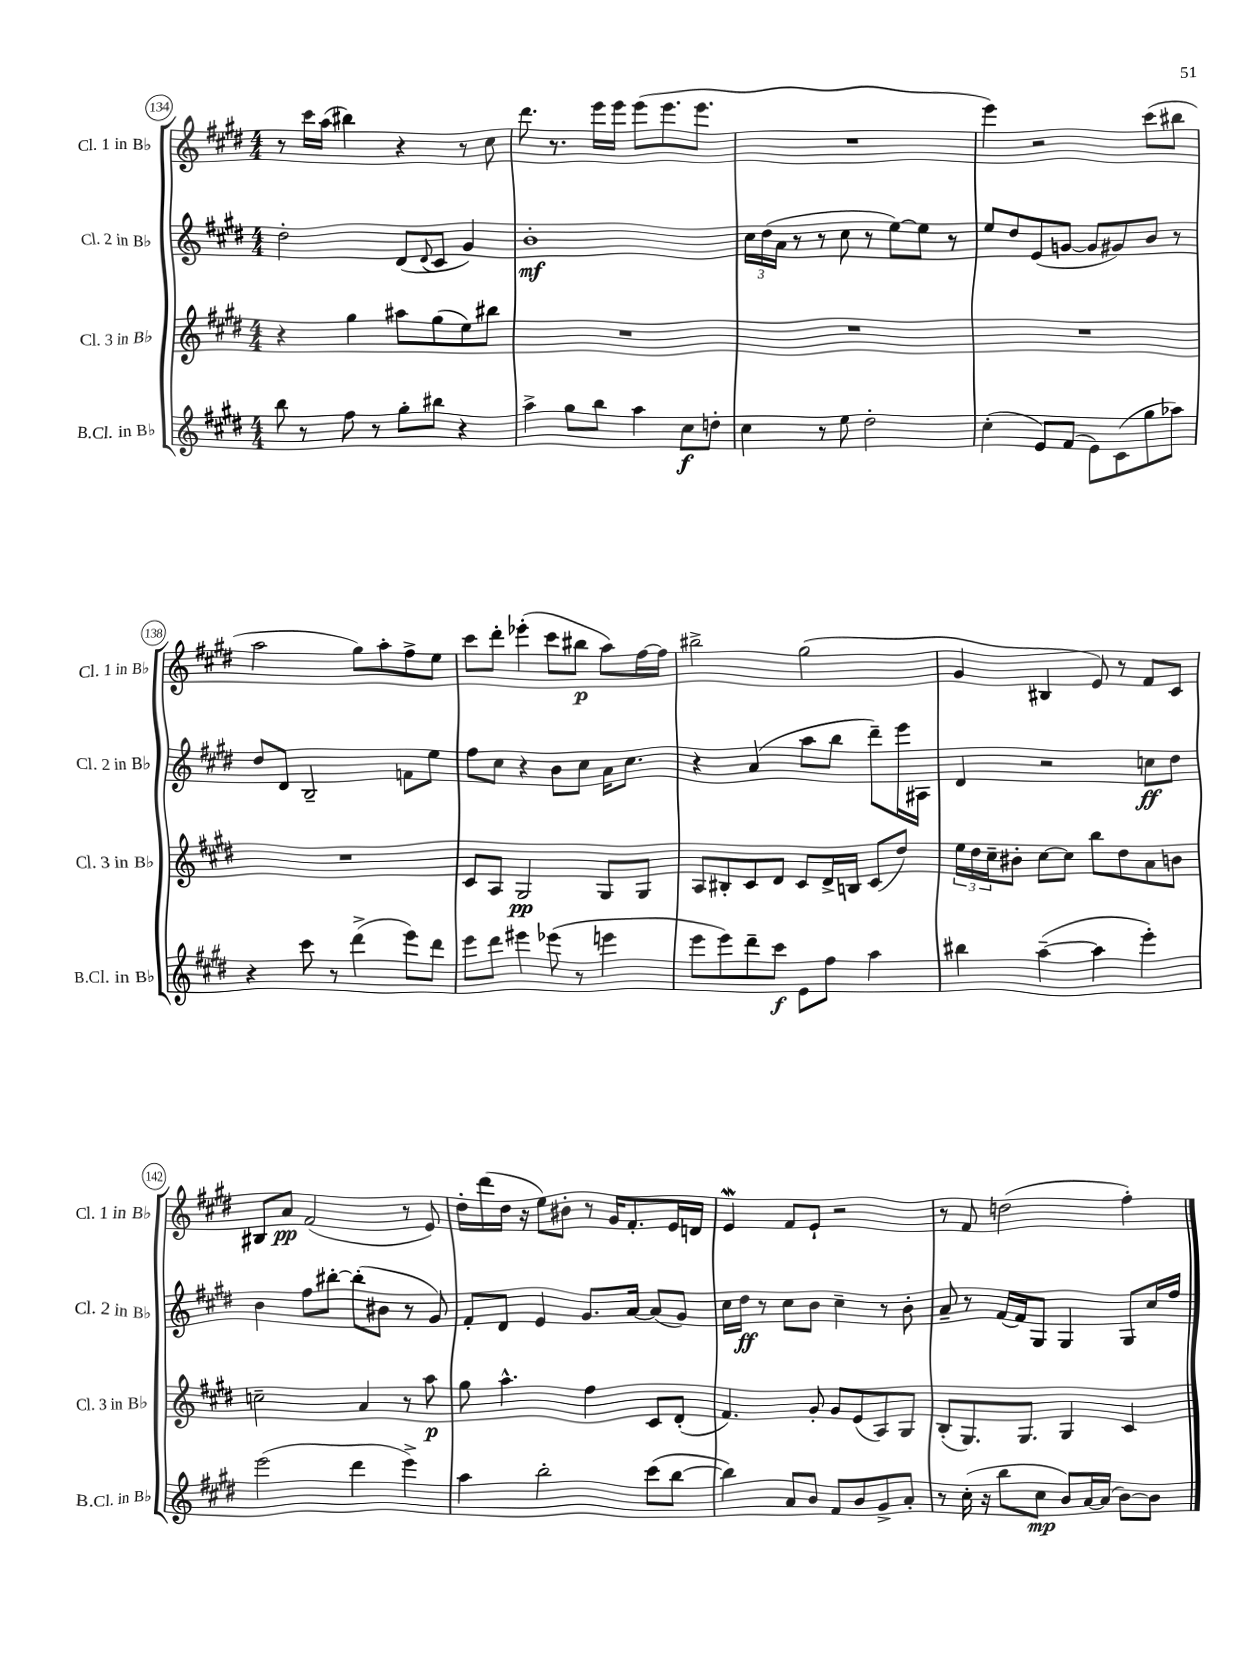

**kern	**dynam	**kern	**dynam	**kern	**dynam	**kern	**dynam
*part4	*part4	*part3	*part3	*part2	*part2	*part1	*part1
*staff4	*staff4	*staff3	*staff3	*staff2	*staff2	*staff1	*staff1
*I"B.Cl. in B♭	*	*I"Cl. 3 in B♭	*	*I"Cl. 2 in B♭	*	*I"Cl. 1 in B♭	*
*I'B.Cl. in B♭	*	*I'Cl. 3 in B♭	*	*I'Cl. 2 in B♭	*	*I'Cl. 1 in B♭	*
*clefG2	*	*clefG2	*	*clefG2	*	*clefG2	*
*k[f#c#g#d#]	*	*k[f#c#g#d#]	*	*k[f#c#g#d#]	*	*k[f#c#g#d#]	*
*M4/4	*	*M4/4	*	*M4/4	*	*M4/4	*
=134	=134	=134	=134	=134	=134	=134	=134
8bb\	.	4r	.	2dd#'\	.	8r	.
8r	.	.	.	.	.	16ccc#\LL	.
.	.	.	.	.	.	(16aa\JJ	.
8ff#\	.	4gg#\	.	.	.	4bb#X\)	.
8r	.	.	.	.	.	.	.
8gg#'\L	.	8aa#X\L	.	(8d#/L	.	4r	.
.	.	.	.	8qqd#/	.	.	.
8bb#X\J	.	(8gg#\	.	8c#/J	.	.	.
4r	.	8ee\)	.	4g#/)	.	8r	.
.	.	8bb#X\J	.	.	.	8cc#\	.
=135	=135	=135	=135	=135	=135	=135	=135
4aa^\	.	1r	.	1b'	mf	8.ddd#\	.
.	.	.	.	.	.	8.r	.
8gg#\L	.	.	.	.	.	.	.
8bb\J	.	.	.	.	.	16eee\LL	.
.	.	.	.	.	.	16eee\JJ	.
4aa\	.	.	.	.	.	(8eee\L	.
.	.	.	.	.	.	8.eee\	.
8cc#\L	f	.	.	.	.	.	.
.	.	.	.	.	.	8.eee\J	.
8ddn'\J	.	.	.	.	.	.	.
=136	=136	=136	=136	=136	=136	=136	=136
4cc#\	.	1r	.	24cc#\LL	.	1r	.
.	.	.	.	(24dd#\	.	.	.
.	.	.	.	24a\JJ	.	.	.
.	.	.	.	8r	.	.	.
8r	.	.	.	8r	.	.	.
8ee\	.	.	.	8cc#\	.	.	.
2dd#'\	.	.	.	8r	.	.	.
.	.	.	.	[8ee\L)	.	.	.
.	.	.	.	8ee\J]	.	.	.
.	.	.	.	8r	.	.	.
=137	=137	=137	=137	=137	=137	=137	=137
(4cc#'\	.	1r	.	8ee/L	.	4eee\)	.
.	.	.	.	8dd#/	.	.	.
8e/L)	.	.	.	(8e/	.	2r	.
(8f#/J	.	.	.	[8gn/J	.	.	.
8e\L)	.	.	.	8g/L]	.	.	.
(8c#\	.	.	.	8g#X/)	.	.	.
8gg#\	.	.	.	8b/J	.	(8ccc#\L	.
8aa-X\J)	.	.	.	8r	.	8bb#X\J	.
!!LO:LB:g=z
=138	=138	=138	=138	=138	=138	=138	=138
4r	.	1r	.	8dd#/L	.	2aa\	.
.	.	.	.	8d#/J	.	.	.
8ccc#\	.	.	.	2B~/	.	.	.
8r	.	.	.	.	.	.	.
(4ddd#^\	.	.	.	.	.	8gg#\L)	.
.	.	.	.	.	.	8aa'\	.
8eee\L)	.	.	.	8fn\L	.	8ff#^\	.
8ddd#\J	.	.	.	8ee\J	.	8ee\J	.
=139	=139	=139	=139	=139	=139	=139	=139
8eee\L	.	8c#/L	.	8ff#\L	.	8ccc#\L	.
8ddd#\J	.	8A/J	.	8cc#\J	.	8ddd#'\J	.
4eee#X\	.	2G#/	pp	4r	.	(4eee-X'\	.
(8eee-X\	.	.	.	8b\L	.	8ccc#\L	.
8r	.	.	.	8cc#\J	.	8bb#X\J	p
4eeen\	.	8G#/L	.	16a\KL	.	8aa\L)	.
.	.	.	.	8.cc#\J	.	.	.
.	.	8G#/J	.	.	.	[16ff#\L	.
.	.	.	.	.	.	16ff#\JJ]	.
=140	=140	=140	=140	=140	=140	=140	=140
8eee\L	.	8A/L	.	4r	.	2bb#X^\	.
8eee\)	.	8B#X'/	.	.	.	.	.
8ddd#~\	.	8c#/	.	(4a/	.	.	.
8ccc#\J	f	8d#/J	.	.	.	.	.
8e\L	.	8c#/L	.	8aa\L	.	(2gg#\	.
8ff#\J	.	16d#^/L	.	8bb\J	.	.	.
.	.	16Bn/JJ	.	.	.	.	.
4aa\	.	(8c#/L	.	8ddd#~\L)	.	.	.
.	.	8dd#/J)	.	16eee\L	.	.	.
.	.	.	.	16A#X\JJ	.	.	.
=141	=141	=141	=141	=141	=141	=141	=141
4bb#X\	.	24ee\LL	.	4d#/	.	4g#/	.
.	.	24dd#\	.	.	.	.	.
.	.	24cc#~\J	.	.	.	.	.
.	.	8b#X'\J	.	.	.	.	.
([4aa~\	.	[8cc#\L	.	2r	.	4B#X/	.
.	.	8cc#\J]	.	.	.	.	.
4aa\]	.	8bb\L	.	.	.	8e/)	.
.	.	8dd#\	.	.	.	8r	.
4eee'\)	.	8a\	.	8ccn\L	ff	8f#/L	.
.	.	8bn\J	.	8dd#\J	.	8c#/J	.
!!LO:LB:g=z
=142	=142	=142	=142	=142	=142	=142	=142
(2eee\	.	2ccn~\	.	4b\	.	8B#X/L	.
.	.	.	.	.	.	8a/J	pp
.	.	.	.	8ff#\L	.	(2f#/	.
.	.	.	.	[8bb#X'\J	.	.	.
4ddd#\	.	4a/	.	(8bb#'\L]	.	.	.
.	.	.	.	8b#X\J	.	.	.
4eee^\)	.	8r	.	8r	.	8r	.
.	.	8aa\	p	8g#/)	.	8e/)	.
=143	=143	=143	=143	=143	=143	=143	=143
4aa\	.	8gg#\	.	8f#'/L	.	16dd#'\LL	.
.	.	.	.	.	.	(16ddd#\	.
.	.	4.aa^^\	.	8d#/J	.	16dd#\JJ	.
.	.	.	.	.	.	16r	.
2bb'\	.	.	.	4e/	.	8ee\L)	.
.	.	.	.	.	.	8b#X'\J	.
.	.	4ff#\	.	8.g#/L	.	8r	.
.	.	.	.	.	.	16g#/KL	.
.	.	.	.	[16a/Jk	.	8.f#'/	.
(8ccc#\L	.	8c#/L	.	(8a/L]	.	.	.
[8bb\J	.	(8d#'/J	.	8g#/J)	.	16e/L	.
.	.	.	.	.	.	16dn/JJ	.
=144	=144	=144	=144	=144	=144	=144	=144
4bb\])	.	4.f#/)	.	16cc#\LL	.	4ew/	.
.	.	.	.	16dd#\JJ	ff	.	.
.	.	.	.	8r	.	.	.
8a/L	.	.	.	8cc#\L	.	8f#/L	.
8b/J	.	8g#'/	.	8b\J	.	8e`/J	.
8f#/L	.	8g#/L	.	4cc#~\	.	2r	.
8b/	.	(8e/	.	.	.	.	.
8g#^/	.	8A/)	.	8r	.	.	.
8a'/J	.	8G#/J	.	8b'\	.	.	.
=145	=145	=145	=145	=145	=145	=145	=145
8r	.	(8B'/L	.	8a~/	.	8r	.
(16cc#'\	.	8.G#/)	.	8r	.	8f#/	.
16r	.	.	.	.	.	.	.
8bb\L	.	.	.	[16f#/LL	.	(2ddn\	.
.	.	8.G#/J	.	16f#/J]	.	.	.
8cc#\J	mp	.	.	8G#/J	.	.	.
8b/L)	.	4G#/	.	4G#/	.	.	.
[16a/L	.	.	.	.	.	.	.
(16a/JJ]	.	.	.	.	.	.	.
[8b\L)	.	4c#/	.	8G#/L	.	4ff#'\)	.
8b\J]	.	.	.	16cc#/L	.	.	.
.	.	.	.	16ff#/JJ	.	.	.
==	==	==	==	==	==	==	==
*-	*-	*-	*-	*-	*-	*-	*-
